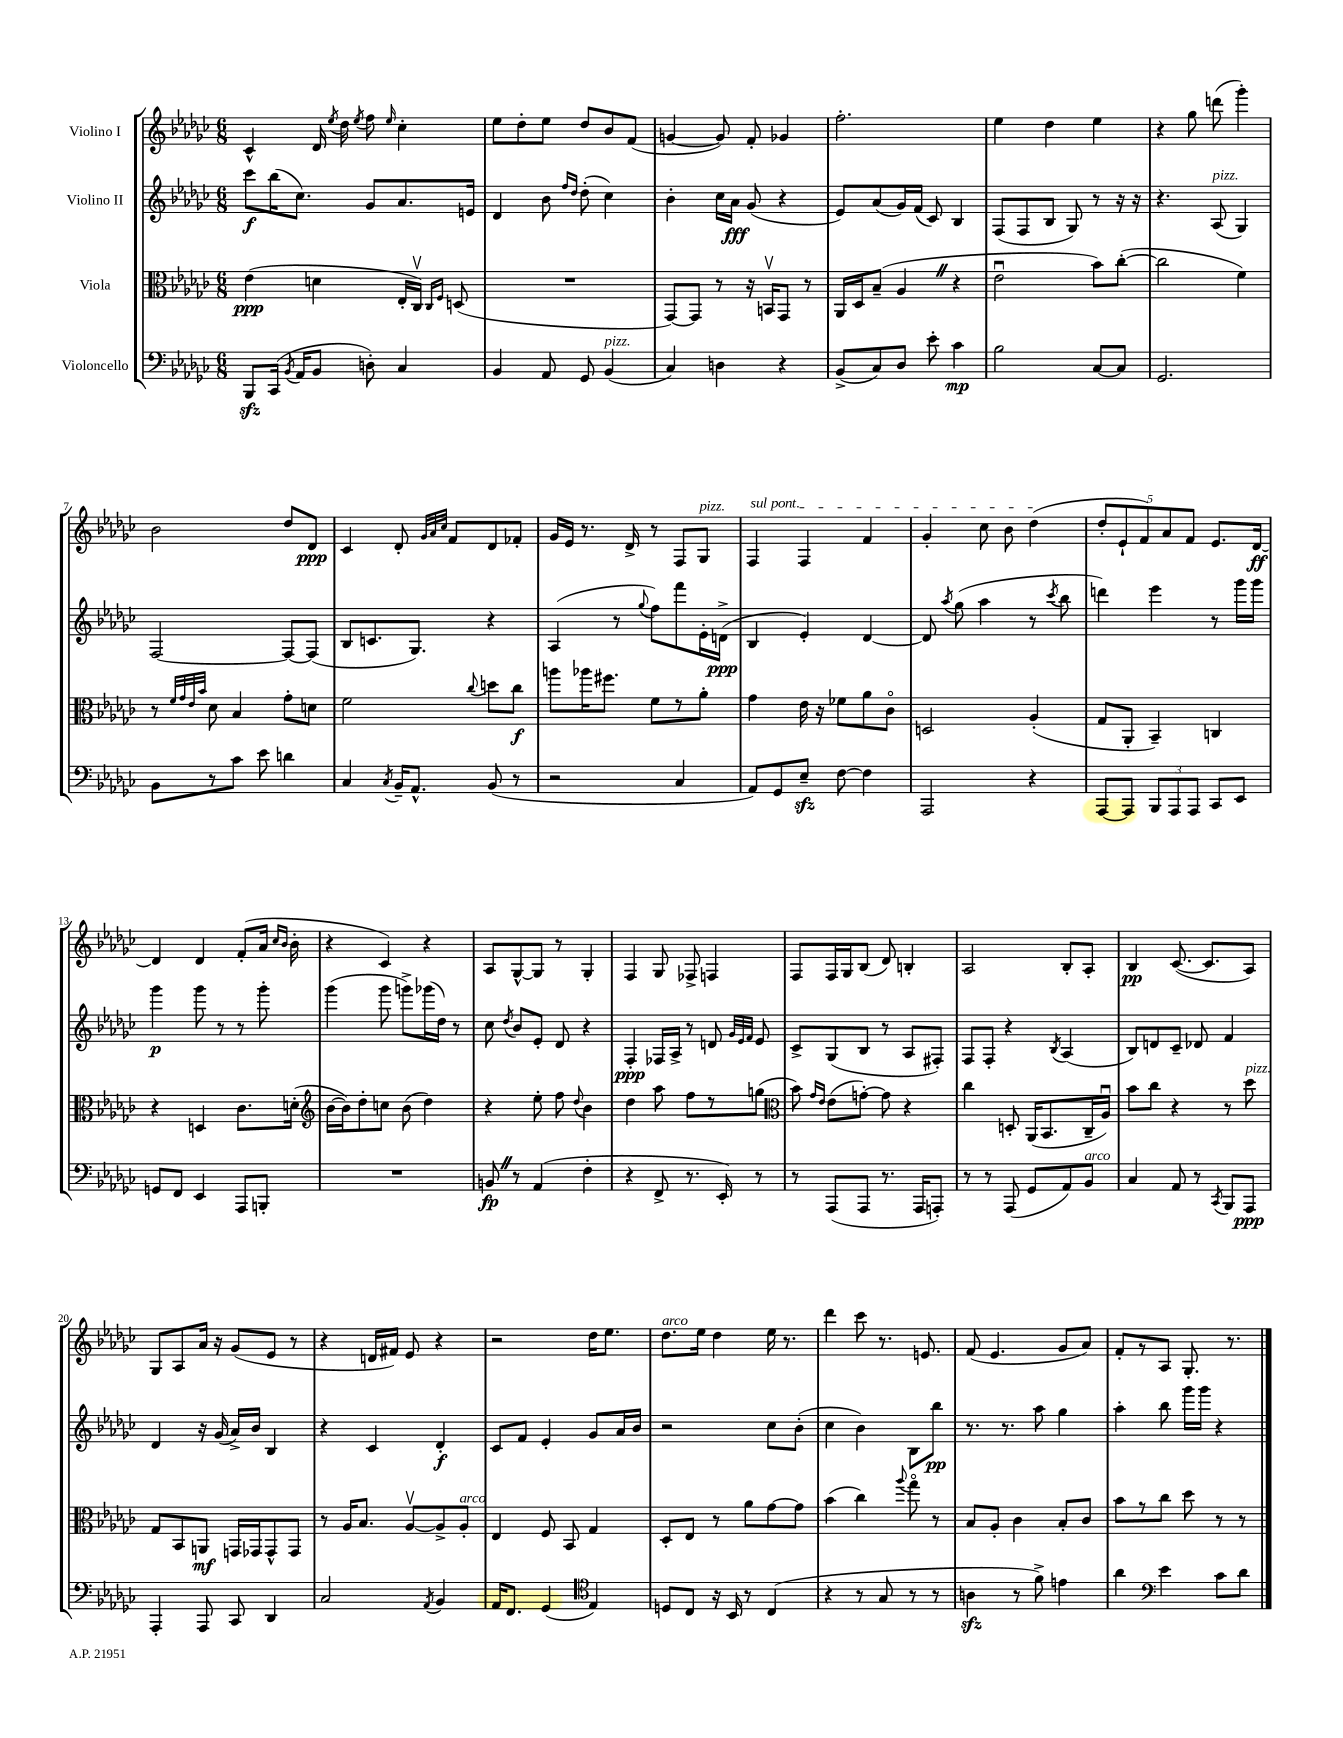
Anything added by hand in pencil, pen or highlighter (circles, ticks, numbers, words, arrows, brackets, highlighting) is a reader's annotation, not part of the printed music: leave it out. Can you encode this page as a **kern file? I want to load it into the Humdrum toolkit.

**kern	**kern	**kern	**kern
*staff4	*staff3	*staff2	*staff1
*clefF4	*clefC3	*clefG2	*clefG2
*k[b-e-a-d-g-c-]	*k[b-e-a-d-g-c-]	*k[b-e-a-d-g-c-]	*k[b-e-a-d-g-c-]
*M6/8	*M6/8	*M6/8	*M6/8
8BBB-	(4e-	8ccc-	4c-^^
(16CC-	.	(16bb-	.
8qBB-	.	.	.
16AA-	.	8.cc-)	.
8BB-	4d	.	16d-
.	.	.	8qee-
.	.	.	16dd-
.	.	.	8qee-
8D')	.	8g-	8ff
.	.	.	16qqee-
4C-	16E-'	8.a-	4cc-'
.	16C-v)	.	.
.	16qqC-	.	.
.	16qqF	.	.
.	(8D	.	.
.	.	16e	.
=	=	=	=
4BB-	2.r	4d-	8ee-
.	.	.	8dd-'
8AA-	.	8b-	8ee-
.	.	16qqff	.
.	.	16qqdd-	.
8GG-	.	(8dd-'	8dd-
(4BB-	.	4cc-)	8b-
.	.	.	(8f
=	=	=	=
4C-)	[8GG-)	4b-'	[4g
.	8GG-]	.	.
4D	8r	16cc-	8g])
.	.	16a-	.
.	16r	(8g-	8f'
.	16BBv	.	.
4r	8GG-	4r	4g-
.	8r	.	.
=	=	=	=
(8BB-^	16AA-	8e-)	2.ff'
.	16D-	.	.
8C-)	(8B-~	(8a-	.
8D-	4A-	16g-)	.
.	.	(16f	.
8e-'	.	8c-)	.
4c-	4r	4B-	.
=	=	=	=
2B-	2e-u	(8F	4ee-
.	.	8F	.
.	.	8B-	4dd-
.	.	8G-)	.
[8C-	8b-)	8r	4ee-
8C-]	([8cc-'	16r	.
.	.	16r	.
=	=	=	=
2.GG-	2cc-]	4.r	4r
.	.	.	8gg-
.	.	(8A-	(8ddd
.	4f)	4G-)	4ggg-')
=	=	=	=
8BB-	8r	[2F	2b-
.	32qqf	.	.
.	32qqg-	.	.
.	32qqe-	.	.
.	32qqb-	.	.
8r	8d-	.	.
8c-	4B-	.	.
8e-	.	.	.
4d	8g-'	8F_	8dd-
.	8d	(8F]	8d-
=	=	=	=
4C-	2f	8B-	4c-
.	.	8.c	.
8qC-	.	.	.
16BB-~	.	.	8d-'
8.AA-^^	.	8.G-)	.
.	.	.	32qqg-
.	.	.	32qqa-
.	.	.	32qqcc-
.	.	.	8f
.	8qqcc-	.	.
(8BB-	8dd	4r	8d-
8r	8cc-	.	8f-'
=	=	=	=
2r	8aa	(4A-	16g-
.	.	.	16e-
.	16aa-	.	8.r
.	8.ff#	.	.
.	.	8r	.
.	.	.	16d-^
.	.	8qqgg-	.
.	8f	8ff)	8r
4C-	8r	8fff	8F
.	8a-'	16e-'	8G-
.	.	(16d^	.
=	=	=	=
8AA-)	4g-	4B-	4F
8GG-	.	.	.
8E-~	16e-	4e-')	4F
.	16r	.	.
[8F	8f-	.	.
4F]	8a-	[4d-	4f
.	8c-o	.	.
=	=	=	=
2AAA-	2D	8d-]	4g-'
.	.	8qaa-	.
.	.	(8gg-	.
.	.	4aa-	8cc-
.	.	.	8b-
4r	(4A-'	8r	(4dd-
.	.	8qccc-	.
.	.	8bb-	.
=	=	=	=
[8AAA-	8G-	4ddd)	10dd-'
.	.	.	10e-`
8AAA-]	8AA-'	.	.
.	.	.	10f)
12BBB-	4BB-~)	4eee-	.
.	.	.	10a-
12AAA-	.	.	.
.	.	.	10f
12AAA-	.	.	.
8CC-	4C	8r	8.e-
8EE-	.	16ggg-	.
.	.	16ggg-	[16d-
=	=	=	=
8GG	4r	4ggg-	4d-]
8FF	.	.	.
4EE-	4D	8ggg-	4d-
.	.	8r	.
8AAA-	8.c-	8r	(8f'
8BBB'	.	8ggg-'	16a-
.	.	.	16qqcc-
.	.	.	16qqb-
.	(16d'	.	16b-'
=	=	=	=
*	*clefG2	*	*
2.r	[16b-	(4ggg-	4r
.	16b-])	.	.
.	8dd-'	.	.
.	8cc	8ggg-	4c-)
.	(8b-	8ggg^)	.
.	4dd-)	(16ggg-	4r
.	.	16dd-)	.
.	.	8r	.
=	=	=	=
8BB	4r	8cc-	8A-
.	.	8qdd-	.
8r	.	8b-	[8G-^^
(4AA-	8ee-'	8e-'	8G-]
.	8ff	8d-	8r
.	8qqdd-	.	.
4F'	4b-	4r	4G-'
=	=	=	=
4r	4dd-	4F'	4F
8FF^	8aa-	16F-	8G-
.	.	16A-^	.
8.r	8ff	8r	8F-^
.	8r	8d	4F
16EE-')	.	.	.
.	.	32qqg-	.
.	.	32qqe-	.
.	.	32qqf	.
8r	(8gg	8e-	.
=	=	=	=
*	*clefC3	*	*
8r	8b-)	8c-^	8F
.	16qqg-	.	.
.	16qqe-	.	.
(8AAA-	(8e-	(8G-	16F
.	.	.	16G-
8AAA-	[8g')	8B-	(8B-
8.r	8g]	8r	8d-)
.	4r	8A-	4B'
16AAA-	.	.	.
8AAA')	.	8F#')	.
=	=	=	=
8r	4cc-	8F	2A-
8r	.	8F'	.
(8AAA-	8D'	4r	.
8GG-	(16AA-	.	.
.	8.BB-	.	.
.	.	8qB-	.
8AA-)	.	(4A-	8B-'
8BB-	16C-~	.	8A-'
.	16A-u)	.	.
=	=	=	=
4C-	8b-	8B-)	4B-
.	8cc-	8d	.
8AA-	4r	8c-~	([8.c-
8r	.	8d-	.
.	.	.	8.c-]
8qCC-	.	.	.
8BBB-	8r	4f	.
8AAA-	8dd-	.	8A-)
=	=	=	=
4AAA-'	8G-	4d-	8G-
.	8BB-	.	8A-
8AAA-	8AA	16r	16a-
.	.	(16g-	16r
8CC-	16GG	16a-^)	(8g-
.	16GG-	16b-	.
4DD-	8GG-^^	4B-	8e-
.	8GG-	.	8r
=	=	=	=
2C-	8r	4r	4r
.	16A-	.	.
.	8.B-	.	.
.	.	4c-	16d
.	.	.	16f#)
.	[8A-v	.	8e-
8qAA-	.	.	.
4BB-	8A-^]	4d-'	4r
.	8A-'	.	.
=	=	=	=
16AA-	4E-	8c-	2r
8.FF	.	.	.
.	.	8f	.
(4GG-	8F	4e-'	.
.	8BB-	.	.
*clefC4	*	*	*
4E-)	4G-	8g-	16dd-
.	.	.	8.ee-
.	.	16a-	.
.	.	16b-	.
=	=	=	=
8D	8D-'	2r	8.dd-
8C-	8E-	.	.
.	.	.	16ee-
16r	8r	.	4dd-
16BB-	.	.	.
8r	8a-	.	.
(4C-	[8g-	8cc-	16ee-
.	.	.	8.r
.	8g-]	(8b-'	.
=	=	=	=
4r	(4b-	4cc-	4ddd-
8r	4cc-)	4b-)	8ccc-
8G-	.	.	8.r
.	8qqaa-	.	.
8r	8gg-o	8B-	.
.	.	.	8.e
8r	8r	8bb-	.
=	=	=	=
4A	8B-	8.r	(8f
.	8A-'	.	4.e-
.	.	8.r	.
8r	4c-	.	.
8f^)	.	8aa-	.
4e	8B-'	4gg-	8g-
.	8c-	.	8a-)
=	=	=	=
4a-	8b-	4aa-'	8f'
.	8r	.	8r
*clefF4	*	*	*
4e-	8cc-	8bb-	8A-
.	8dd-	16ggg-	8.G-'
.	.	16ggg-	.
8c-	8r	4r	.
.	.	.	8.r
8d-	8r	.	.
==	==	==	==
*-	*-	*-	*-
